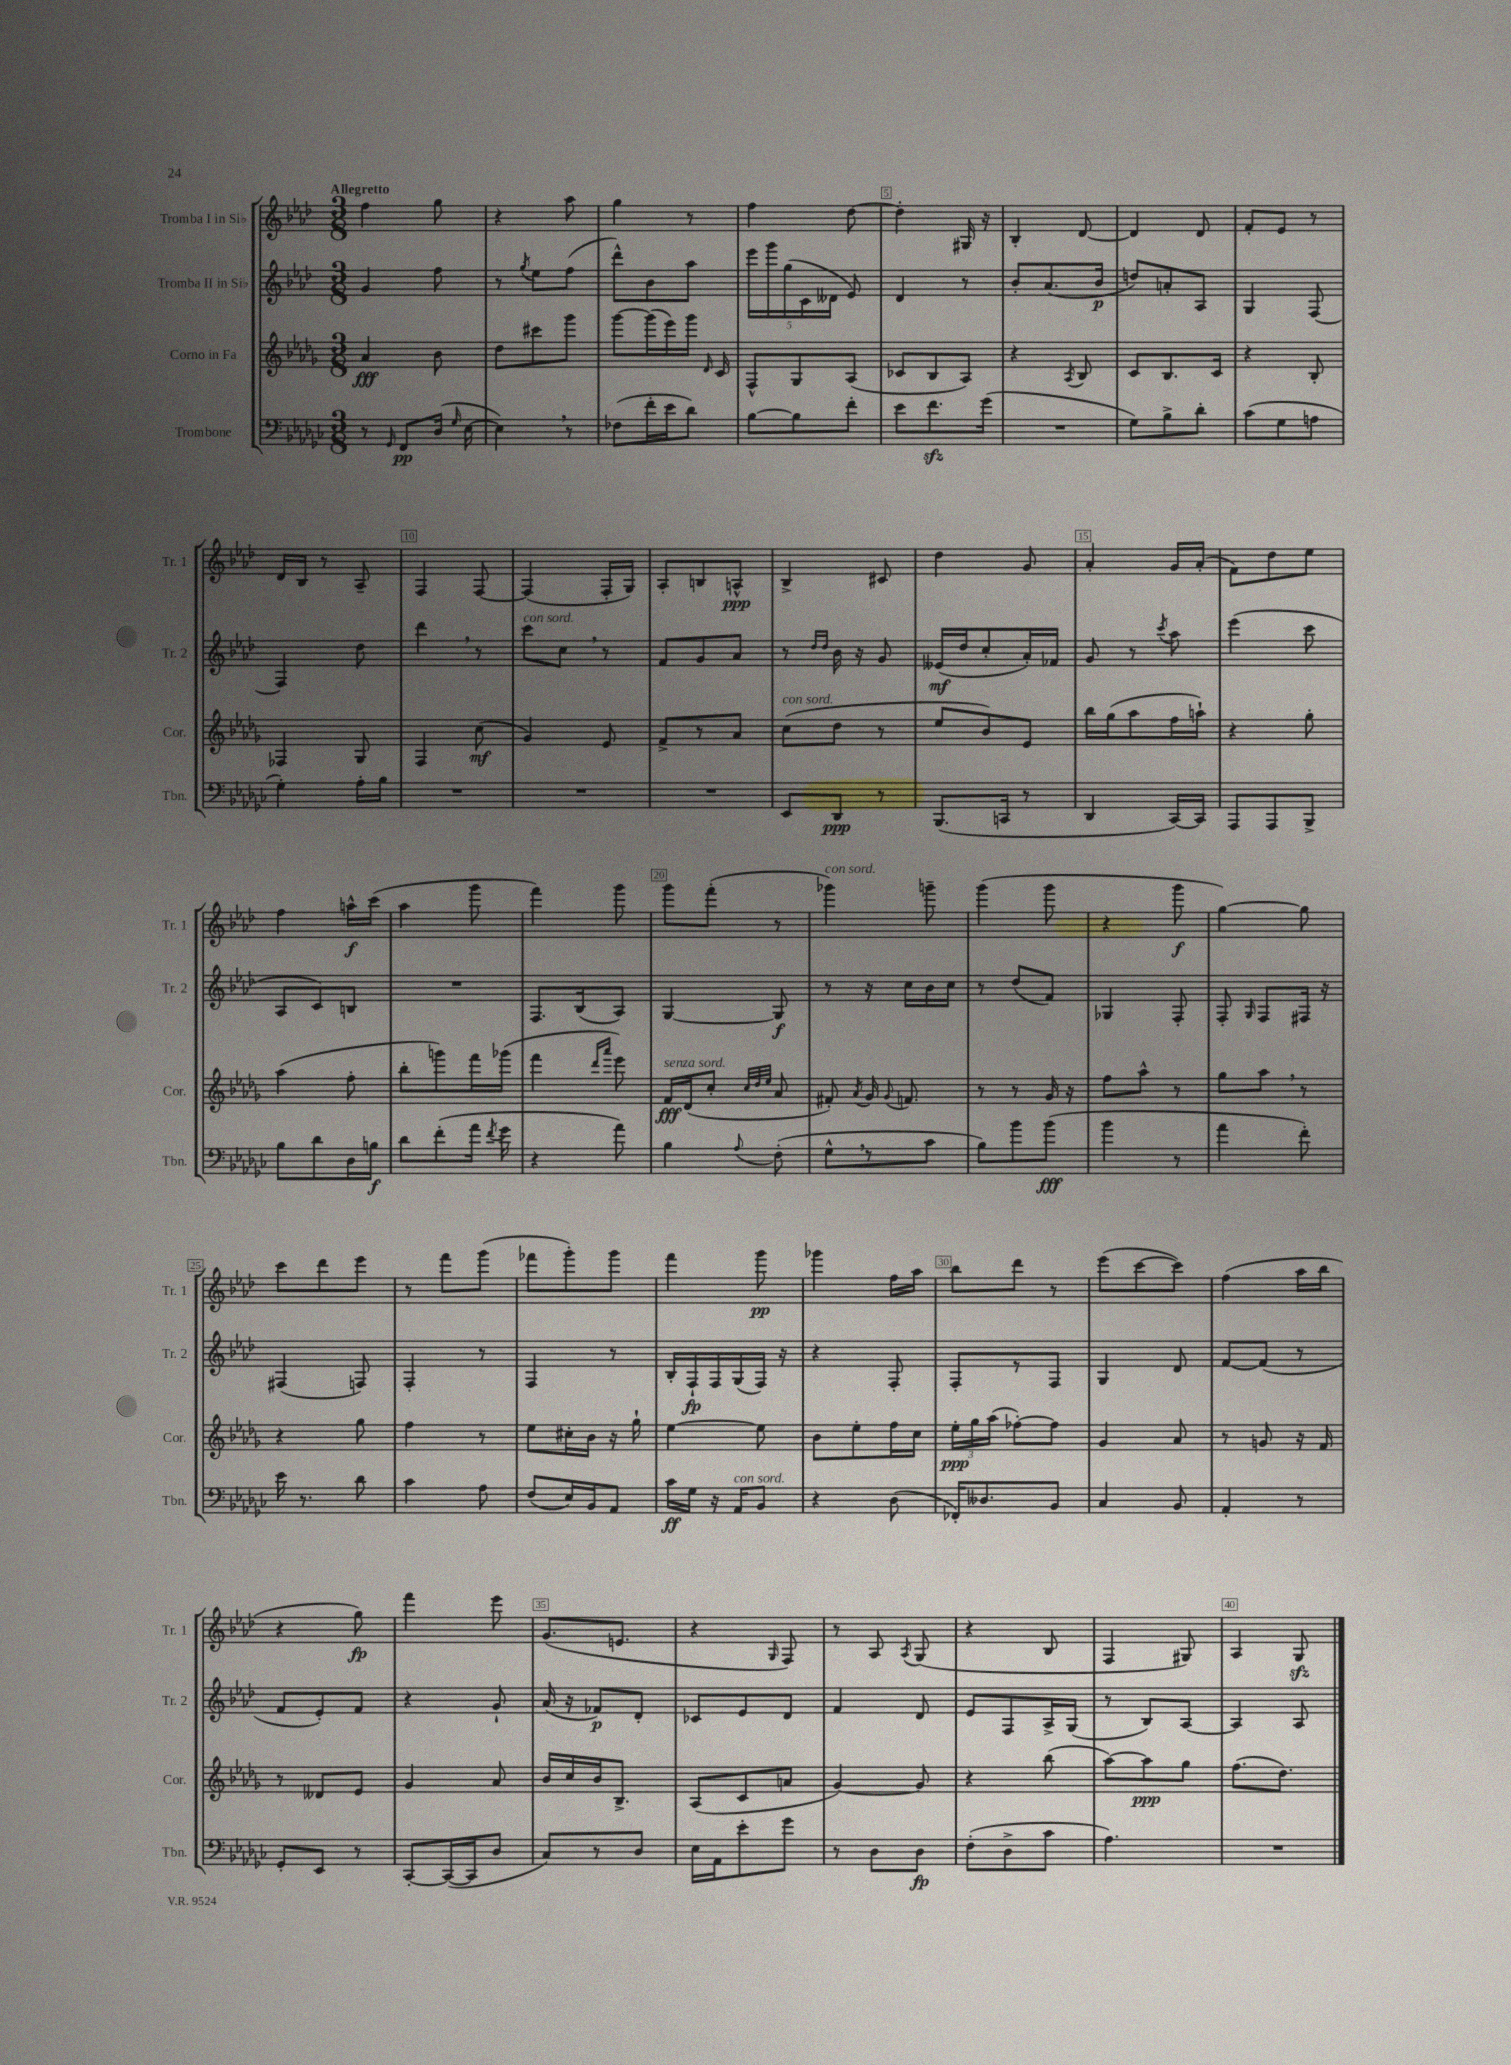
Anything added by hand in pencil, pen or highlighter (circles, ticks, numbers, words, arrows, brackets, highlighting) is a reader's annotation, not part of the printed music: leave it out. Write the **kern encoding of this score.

**kern	**kern	**kern	**kern
*staff4	*staff3	*staff2	*staff1
*clefF4	*clefG2	*clefG2	*clefG2
*k[b-e-a-d-g-c-]	*k[b-e-a-d-g-]	*k[b-e-a-d-]	*k[b-e-a-d-]
*M3/8	*M3/8	*M3/8	*M3/8
8r	4a-/	4g/	4ff\
16qqGG-/	.	.	.
8FF/L	.	.	.
(16D-/Jk	8b-\	8ff\	8gg\
16qqG-/	.	.	.
[16E-\	.	.	.
=	=	=	=
4E-\])	8dd-\L	8r	4r
.	.	8qgg/	.
.	8ccc#\	8ee-\L	.
8r	8ggg-\J	(8ff\J	8aa-\
=	=	=	=
(8F-\L	[8ggg-\L	8ddd-^^\L)	4gg\
16f'\L	(16ggg-\]L	8b-\	.
16e-\J	16eee-\)	.	.
8d-\J)	16ggg-\JJ	8aa-\J	8r
.	16qqd-/	.	.
.	16c/	.	.
=	=	=	=
[8B-\L	8F^^/L	20eee-\LL	4ff\
.	.	20ggg\	.
.	.	(20gg\	.
8B-\]	8G-/	.	.
.	.	20c\	.
.	.	20d--\JJ	.
8f'\J	(8A-/J	8e-/)	[8dd-\
=	=	=	=
8e-\L	8c-/L	4d-/	4dd-'\]
8.f\	8B-/	.	.
.	8A-/J)	8r	16G#/
(16g-\Jk	.	.	16r
=	=	=	=
4.r	4r	8b-'/L	4B-'/
.	.	(8.a-/	.
.	8qA-/	.	.
.	8B-/	.	[8d-/
.	.	16b-/Jk	.
=	=	=	=
8G-\L)	8c/L	8dd/L)	4d-/]
8B-^\	8.B-/	8a'/	.
8d-'\J	.	8A-/J	8d-/
.	16c/Jk	.	.
=	=	=	=
(8c-\L	4r	4G/	8f'/L
8G-\	.	.	8e-/J
8A\J	8B-'/	[8F/	8r
=	=	=	=
4G-'\)	4F-/	4F/]	16d-/LL
.	.	.	16B-/JJ
.	.	.	8r
16A-'\LL	8G-/	8dd-\	8A-~/
16B-\JJ	.	.	.
=	=	=	=
4.r	4F/	4ddd-\	4F/
.	(8cc\	8r	[8F/
=	=	=	=
4.r	4g-/)	8ccc\L	(4F/]
.	.	8cc\J	.
.	8e-/	8r	16F'/LL
.	.	.	16G/JJ)
=	=	=	=
4.r	8f^/L	8f/L	8A-'/L
.	8r	8g/	8B/
.	8a-/J	8a-/J	8A^^/J
=	=	=	=
8EE-/L	(8cc\L	8r	4B-^/
.	.	16qqdd-/LL	.
.	.	16qqdd-/JJ	.
8DD-/J	8dd-\J	16b-\	.
.	.	16r	.
8r	8r	8g/	8c#/
=	=	=	=
(8.BBB-/L	8ee-/L	(16e--/LL	4dd-\
.	.	16dd-/J	.
.	8b-/)	8cc'/	.
16CC/Jk	.	.	.
8r	8e-/J	16a-'/L)	8g/
.	.	16f-/JJ	.
=	=	=	=
4DD-/	16bb-\LL	8g/	4a-'/
.	(16gg-\J	.	.
.	8aa-\	8r	.
.	.	8qccc/	.
[16CC-/LL)	16ff\L	8aa-\	16g/LL
16CC-/]JJ	16aa`\JJ)	.	(16a-'/JJ
=	=	=	=
8AAA-/L	4r	(4eee-\	8f\L)
8AAA-/	.	.	8dd-\
8BBB-^/J	8gg-'\	8ccc\	8ee-\J
=	=	=	=
8B-\L	(4aa-\	8A-/L	4ff\
8d-\	.	8c/)	.
16D-\L	8ff'\	8B/J	16aa^^\LL
16B\JJ	.	.	(16ccc\JJ
=	=	=	=
8d-\L	8bb-'\L	4.r	4aa-\
(8f'\	8ggg\)	.	.
16a-\Jk	16fff\L	.	8ggg\
8qf/	.	.	.
16g-\	(16ggg-\JJ	.	.
=	=	=	=
4r	4fff\	8.F/L	4fff\)
.	.	(16B-/k	.
.	16qqddd-/LL	.	.
.	16qqaaa-/JJ	.	.
8a-\)	8eee-\)	8A-/J)	8ggg\
=	=	=	=
4B-\	16f/LL	[4G/	8ggg\L
.	(16d-/J	.	.
.	8cc'/J	.	(8fff'\J
.	32qqcc/LLL	.	.
.	32qqdd-/	.	.
8qqA-/	32qqee-/JJJ	.	.
(8F'\	8a-/	8G/]	8r
=	=	=	=
8G-^^\L	8f#'/)	8r	4ggg-\)
.	8qa-/	.	.
8r	16g-/	16r	.
.	8qqg-/	.	.
.	8.f/	16cc\LL	.
8c-\J	.	16b-\	8ggg~\
.	.	16cc\JJ	.
=	=	=	=
8B-\L)	8r	8r	(4ggg\
8b-\	8r	(8dd-/L	.
(8b-\J	16g-/	8f/J)	8ggg\
.	16r	.	.
=	=	=	=
4b-\	8ff\L	4G-/	4r
.	8aa-^^\J	.	.
8r	8r	8F'/	8ggg\
=	=	=	=
4a-\	8gg-\L	8F'/	[4gg\)
.	.	16qqG/	.
.	8aa-\J	8F/L	.
8f'\)	8r	16F#/Jk	8gg\]
.	.	16r	.
=	=	=	=
16e-\	4r	(4F#/	8ccc\L
8.r	.	.	.
.	.	.	8ddd-\
8d-\	8gg-\	8F/)	8eee-\J
=	=	=	=
4c-\	4ff\	4F'/	8r
.	.	.	8fff\L
8A-\	8r	8r	(8ggg\J
=	=	=	=
(8F/L	8ee-\L	4F/	8fff-\L
16E-/L)	16cc#'\L	.	8ggg'\)
16BB-/J	16b-\JJ	.	.
8AA-/J	16r	8r	8ggg\J
.	16gg-`\	.	.
=	=	=	=
16c-\LL	[4ee-\	16B-'/LL	4fff\
16G-\JJ	.	16F`/	.
16r	.	16F/	.
16AA-/LK	.	(16G/	.
8BB-/J	8ee-\]	16F/JJ)	8ggg\
.	.	16r	.
=	=	=	=
4r	8b-\L	4r	4ggg-\
.	8ee-'\	.	.
(8D-\	16ff\L	8F'/	16ff\LL
.	16cc\JJ	.	16aa-\JJ
=	=	=	=
16FF-'/LK)	24ee-'\LL	8F'/L	8bb-\L
.	24gg-\	.	.
8.D--/	.	.	.
.	(24aa-\JJ	.	.
.	[8ff-'\L)	8r	8ddd-\J
8BB-/J	8ff-\]J	8F/J	8r
=	=	=	=
4C-/	4g-/	4G/	(8eee-\L
.	.	.	[8ccc\
8BB-/	8a-/	8d-/	8ccc\]J)
=	=	=	=
4AA-'/	8r	[8f/L	(4ff\
.	8g/	(8f/]J	.
8r	16r	8r	16aa-\LL
.	16f/	.	16bb-\JJ
=	=	=	=
8GG-'/L	8r	8f/L	4r
8EE-/J	8d--/L	8e-'/)	.
8r	8e-/J	8f/J	8gg\)
=	=	=	=
[8CC-'/L	4g-/	4r	4fff\
(16CC-/_L	.	.	.
16CC-/]J	.	.	.
8D-/J	8a-/	8g`/	8eee-\
=	=	=	=
8C-/L)	16b-/LL	(16a-/	(8.g/L
.	16cc/	16r	.
8r	16b-/J	8f-/L)	.
.	8.B-^/J	.	8.e/J
8D-/J	.	8d-'/J	.
=	=	=	=
16E-\LL	(8A-/L	8c-/L	4r
16AA-\J	.	.	.
8e-'\	8c/	8e-/	.
.	.	.	16qqG/
8g-\J	8a/J	8d-/J	8F/)
=	=	=	=
8r	[4g-/)	4f/	8r
8D-\L	.	.	8A-/
.	.	.	8qA-/
8D-\J	8g-/]	8d-/	(8G/
=	=	=	=
(8F'\L	4r	8e-/L	4r
8D-^\	.	8F/	.
8c-\J	(8bb-\	16A-^/L	8B-/
.	.	(16G/JJ	.
=	=	=	=
4.A-\)	[8aa-\L)	8r	4F/
.	8aa-\]	8B-/L)	.
.	8gg-\J	[8A-/J	8G#/)
=	=	=	=
4.r	(8.ff\L	4A-/]	4A-/
.	8.dd-\J)	.	.
.	.	8A-/	8G/
==	==	==	==
*-	*-	*-	*-
